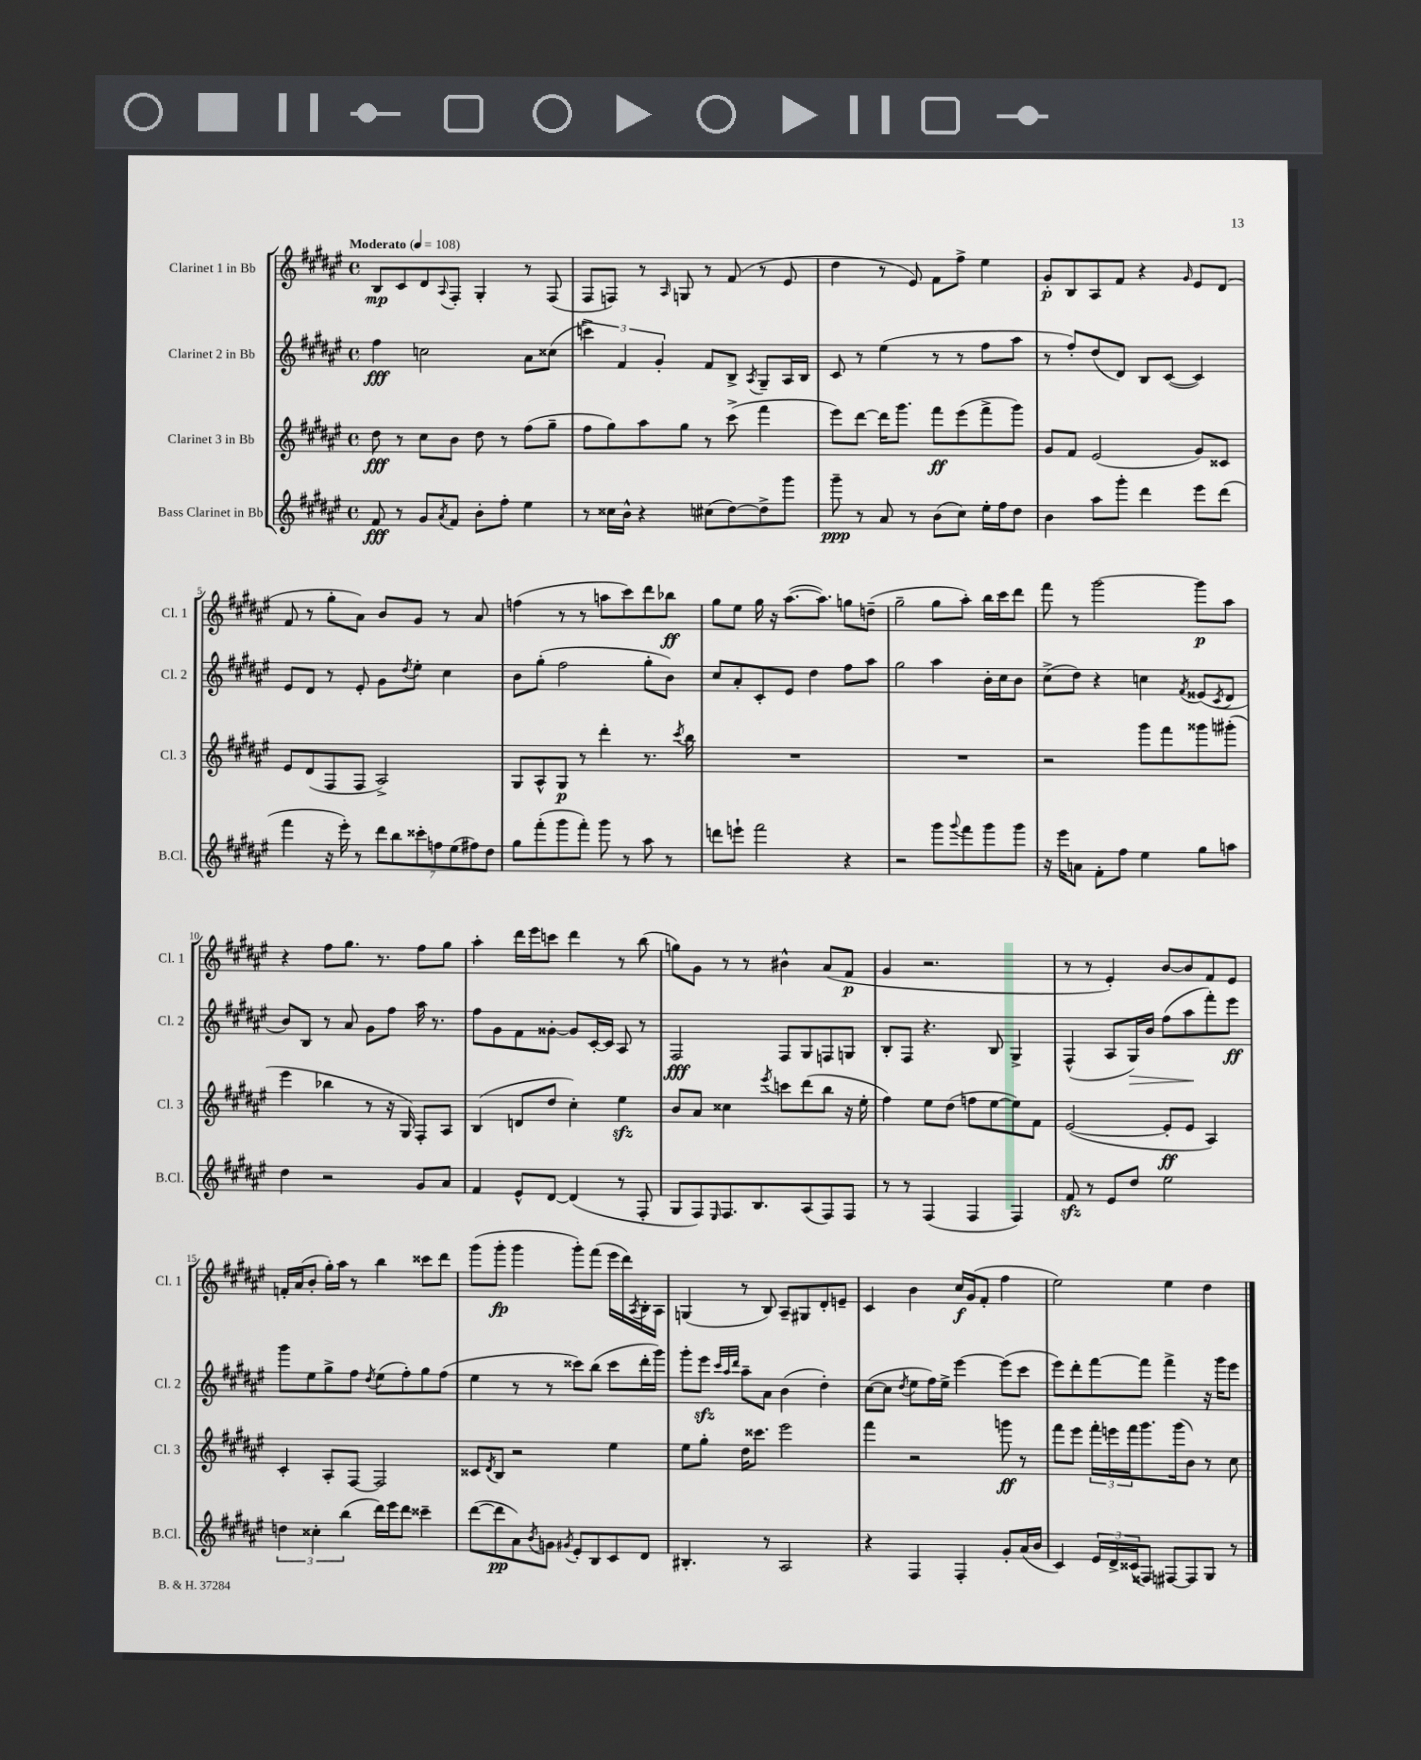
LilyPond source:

<<
\new StaffGroup <<
\new Staff = "s0" \with { instrumentName = "Clarinet 1 in Bb" shortInstrumentName = "Cl. 1" } {
    \clef treble \key fis \major \defaultTimeSignature \time 4/4 \tempo "Moderato" 4 = 108
    b8\mp cis'8 dis'8 \appoggiatura { ais8 } fis8-. gis4-. r8 fis8( |
    fis8 f8) r8 \grace { ais16 } g8 r8 fis'8( r8 eis'8 |
    dis''4 r8 eis'8) fis'8 fis''8-> eis''4 |
    gis'8-.\p b8 ais8 fis'8 r4 \grace { gis'16 } eis'8 dis'8( |
    fis'8 r8 gis''8-. ais'8) b'8 gis'8 r8 ais'8 |
    f''4( r8 r8 a''8 cis'''8) dis'''8 bes''8\ff |
    gis''8 eis''8 gis''16 r16 ais''8.~( ais''8.) g''8 d''8--( |
    gis''2-- gis''8 ais''8-.) b''16 cis'''16 dis'''8 |
    fis'''8 r8 gis'''2~ gis'''8\p ais''8 |
    r4 fis''8 gis''8. r8. fis''8 gis''8 |
    ais''4-. dis'''16 eis'''16 c'''8 dis'''4 r8 b''8( |
    g''8) gis'8 r8 r8 bis'4-^ ais'8( fis'8\p |
    gis'4 r2. |
    r8 r8 eis'4-.) b'8~ b'8 fis'8 eis'8 |
    f'16-. ais'16( b'8-. gis''16-.) ais''16 r8 b''4 cisis'''8 dis'''8 |
    gis'''8( gis'''8-.\fp gis'''4 gis'''8-.) fis'''8( eis'''16 dis'''16) \acciaccatura { ais8 } b16-. ais16 |
    g4( r8 b8) ais8-- gis8 dis'8-. e'8-- |
    cis'4 b'4 cis''16\f gis'16( fis'8-. fis''4 |
    eis''2) eis''4 dis''4 \bar "|." |
}
\new Staff = "s1" \with { instrumentName = "Clarinet 2 in Bb" shortInstrumentName = "Cl. 2" } {
    \clef treble \key fis \major \defaultTimeSignature \time 4/4
    fis''4\fff c''2 ais'8 cisis''8( |
    \tuplet 3/2 { c'''4->) fis'4 gis'4-. } fis'8 b8-> \acciaccatura { ais8 } gis8-- ais16 b16 |
    cis'8 r8 eis''4( r8 r8 fis''8 ais''8 |
    r8 fis''8-.) dis''8( dis'8) b8 cis'8~( cis'4) |
    eis'8 dis'8 r8 eis'8-. gis'8 \acciaccatura { dis''8 } eis''8-. cis''4 |
    b'8 gis''8-.( fis''2 gis''8-. b'8) |
    cis''8 ais'8-. cis'8-. eis'8 dis''4 fis''8 ais''8 |
    gis''2 ais''4 b'16-. cis''16 b'8 |
    cis''8->( dis''8) r4 c''4 \acciaccatura { fis'8 } eisis'8( \acciaccatura { cis'8 } dis'8 |
    b'8) b8 r8 ais'8 gis'8 fis''8 ais''16 r8. |
    fis''8 gis'8 fis'8 gisis'8~-. gisis'8 cis'16~-. cis'16 ais8 r8 |
    fis2\fff fis8 gis8 f8 g8 |
    b8-. fis8 r4. b8 gis4-> |
    fis4-^( ais8 gis16\>) b'16 fis''8( ais''8\! fis'''8-.) eis'''8\ff |
    gis'''8 eis''8 gis''8-> fis''8 \acciaccatura { dis''8 } eis''8( fis''8-.) gis''8 fis''8( |
    eis''4 r8 r8 cisis'''8) b''8( cisis'''8 dis'''16-. gis'''16) |
    gis'''8-. eis'''8\sfz \grace { cis'''32 ais''32 dis'''32 } ais''8-- ais'8 b'4( dis''4-.) |
    cis''8~( cis''8 \acciaccatura { dis''8 } eis''8 fis''16) eis''16-> eis'''4~ eis'''8( cis'''8 |
    eis'''8) dis'''8-. fis'''8~ fis'''8 fis'''4-> r16 gis'''16 eis'''8 \bar "|." |
}
\new Staff = "s2" \with { instrumentName = "Clarinet 3 in Bb" shortInstrumentName = "Cl. 3" } {
    \clef treble \key fis \major \defaultTimeSignature \time 4/4
    dis''8\fff r8 cis''8 b'8 dis''8 r8 fis''8( gis''8-- |
    fis''8 gis''8) ais''8 gis''8 r8 cis'''8->( fis'''4 |
    eis'''8) dis'''8~ dis'''16 gis'''8. fis'''8\ff eis'''8( fis'''8-> gis'''8) |
    gis'8 fis'8 eis'2( gis'8) cisis'8 |
    eis'8 dis'8( fis8 fis8 ais2->) |
    gis8 ais8-^ gis8\p r8 dis'''4-. r8. \acciaccatura { cis'''8 } b''16 |
    R1 |
    R1 |
    r2 gis'''8 fis'''8 gisis'''8 gis'''8-.( |
    eis'''4 bes''4 r8 r16 gis16) fis8-. ais8 |
    b4( d'8 dis''8 cis''4-.) eis''4\sfz |
    b'8 ais'8 cisis''4 \acciaccatura { eis'''8 } c'''8 dis'''8( b''8 r16 eis''16-. |
    fis''4) eis''8 dis''8( f''8 eis''8~ eis''8) fis'8 |
    eis'2~( eis'8-.\ff eis'8 ais4) |
    cis'4-. ais8-. fis8~ fis2 |
    cisis'8 \acciaccatura { dis'8 } b8 r2 eis''4 |
    eis''8 gis''8-. dis''16 cisis'''8. eis'''2 |
    fis'''4 r2 g'''8\ff r8 |
    fis'''8 eis'''8 \tuplet 3/2 { fis'''16-. e'''16 fis'''16 } gis'''8. gis'''16( b'8) r8 cis''8 \bar "|." |
}
\new Staff = "s3" \with { instrumentName = "Bass Clarinet in Bb" shortInstrumentName = "B.Cl." } {
    \clef treble \key fis \major \defaultTimeSignature \time 4/4
    fis'8\fff r8 gis'8 \acciaccatura { ais'8 } fis'8 b'8-. fis''8-. eis''4 |
    r8 cisis''16 b'16-^ r4 cis''8( dis''8~) dis''8-> gis'''8 |
    gis'''8--\ppp r8 ais'8 r8 b'8( cis''8) eis''16-. fis''16 dis''8 |
    b'4 ais''8 gis'''8-. dis'''4 eis'''8 dis'''8( |
    fis'''4 r16 eis'''16-.) r8 \tuplet 7/4 { dis'''8 b''8 cisis'''8-. f''8 eis''8( fis''8) dis''8 } |
    gis''8 fis'''8-.( gis'''8 fis'''8-.) gis'''8 r8 ais''8 r8 |
    d'''8 e'''8-! fis'''2 r4 |
    r2 gis'''8 \appoggiatura { gis'''8 } fis'''8 gis'''8 gis'''8 |
    r16 eis'''16 a'8 fis'8-. fis''8 eis''4 gis''8 a''8 |
    dis''4 r2 gis'8 ais'8 |
    fis'4 eis'8-^ dis'8~ dis'4( r8 fis8-. |
    gis8 fis8) \grace { eis16 } fis8. b8. ais8( fis8) fis8 |
    r8 r8 fis4( fis4 fis4) |
    fis'8\sfz r8 eis'8 dis''8 eis''2 |
    \tuplet 3/2 { d''4 cisis''4-. b''4( } dis'''16) eis'''16 dis'''8 cisis'''4-- |
    dis'''8~( dis'''8\pp ais'8) \acciaccatura { b'8 } g'8 \acciaccatura { gis'8 } eis'8-. b8 cis'8 dis'8 |
    bis4.-. r8 ais2 |
    r4 fis4 fis4-. gis'8-. ais'16( b'16 |
    cis'4) \tuplet 3/2 { eis'16 dis'16-> cisis'16( } fisis8) fis8~ fis8 gis8 r8 \bar "|." |
}
>>
>>
